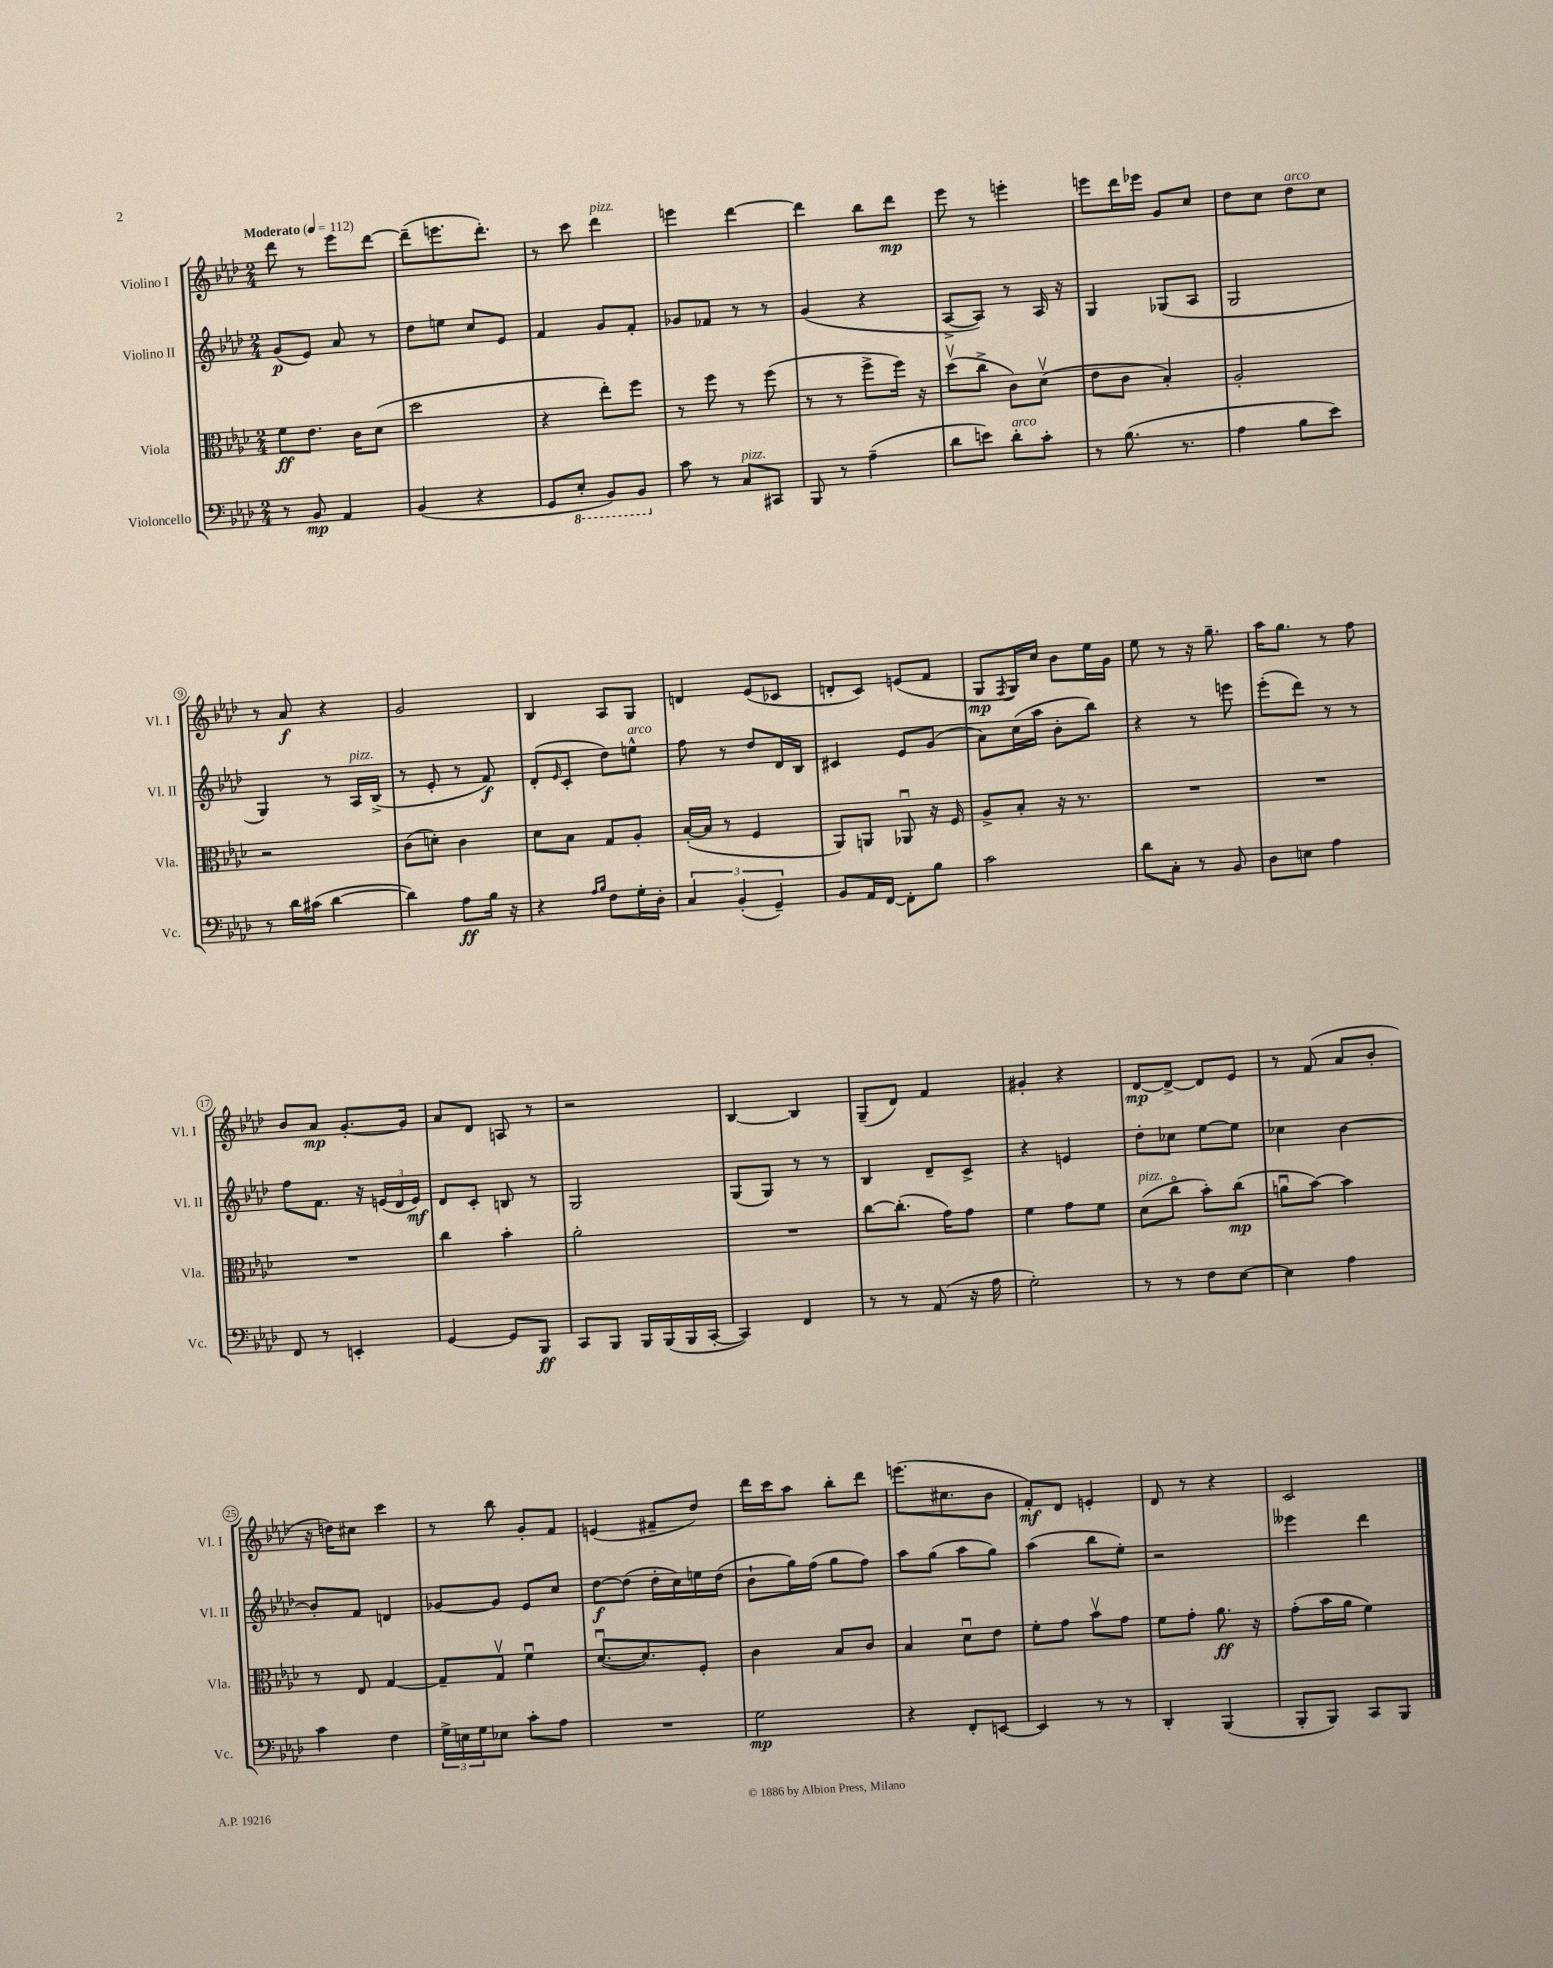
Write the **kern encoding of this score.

**kern	**kern	**kern	**kern
*staff4	*staff3	*staff2	*staff1
*clefF4	*clefC3	*clefG2	*clefG2
*k[b-e-a-d-]	*k[b-e-a-d-]	*k[b-e-a-d-]	*k[b-e-a-d-]
*M2/4	*M2/4	*M2/4	*M2/4
*MM112	*MM112	*MM112	*MM112
8r	8f\L	(8g/L	8ddd-\
8BB-/	8.e-\J	8e-/J)	8r
4AA-/	.	8a-/	8eee-\L
.	16c\LK	.	.
.	(8d-\J	8r	[8ddd-\J
=	=	=	=
(4BB-/	2dd-\	8dd-\L	(8ddd-~\]L
.	.	8ee\J	8.eee\
4r	.	8cc/L	.
.	.	.	8.ddd-'\J)
.	.	8e-/J	.
=	=	=	=
8GG/L	4r	4f/	8r
8EE-'/J	.	.	8ccc\
8BBB-/L)	8ee-'\L)	8g/L	4ddd-\
8BBB-/J	8ff\J	8f'/J	.
=	=	=	=
8c\	8r	8g-/L	4eee\
8r	8ff\	8f-/J	.
8C/L	8r	8r	[4ddd-\
8CC#/J	(8ff\	8r	.
=	=	=	=
8BBB-/	8r	(4g/	4ddd-\]
8r	8r	.	.
(4A-~\	8ff^\L	4r	8bb-\L
.	16ff\Jk)	.	8ddd-\J
.	16r	.	.
=	=	=	=
8d-\L	(8dd-v\L	[8A-^/L	8eee-\
8e\J)	8cc^\J	8A-/]J)	8r
8d-'\L	8c\L)	8r	4eee'\
8c'\J	(8d-v\J	16A-/	.
.	.	16r	.
=	=	=	=
8r	8e-\L	4G/	8eee\L
(8.B-\	8c\J	.	16ddd-\L
.	.	.	16eee-\JJ
.	4B-'/)	(8G-/L	8g/L
8.r	.	.	.
.	.	8A-/J	8cc/J
=	=	=	=
4A-\	2A-'/	2G/	8dd-\L
.	.	.	8cc\J
8B-\L	.	.	8dd-\L
8e-\J)	.	.	8cc\J
=	=	=	=
8r	2r	4G/)	8r
16d-\LL	.	.	8a-/
(16c#\JJ	.	.	.
[4d-\	.	8r	4r
.	.	16A-/LL	.
.	.	(16B-^/JJ	.
=	=	=	=
4d-\])	(8c\L	8r	2g/
.	8d'\J)	8e-'/	.
8A-\L	4c\	8r	.
16B-\Jk	.	8f/)	.
16r	.	.	.
=	=	=	=
4r	8d-\L	(8d-'/L	4B-/
.	.	16qqe-/	.
.	8B-\J	8c'/J	.
16qqA-/LL	.	.	.
16qqB-/JJ	.	.	.
8F\L	8G/L	8dd-\L)	8A-/L
16G'\L	8A-'/J	8ee^^\J	8G/J
16D-'\JJ	.	.	.
=	=	=	=
6C/	([16B-'/LL	8ff\	4d/
.	16B-/]JJ	.	.
.	8r	8r	.
(6BB-'/	.	.	.
.	4F/	8dd-/L	(8e-/L
6GG~/)	.	.	.
.	.	16d-/L	8c-/J
.	.	16B-/JJ	.
=	=	=	=
8BB-/L	8AA-/L)	4c#/	8d'/L
16AA-/L	8AA/J	.	8c/J)
[16FF/JJ	.	.	.
8FF'\]L	8AA-u/	8e-/L	(8e/L
8B-\J	16r	(8g/J	8f/J
.	16F/	.	.
=	=	=	=
2c\	8A-^/L	8a-\L)	8G/L
.	.	.	8qF/
.	8B-'/J	(16cc\L	16G/L)
.	.	16aa-\JJ	16cc/JJ
.	16r	8b-'\L	8b-\L
.	8.r	.	.
.	.	8bb-\J)	16ee-\L
.	.	.	16g\JJ
=	=	=	=
8d-\L	2r	4r	8ee-\
8C'\J	.	.	8r
8r	.	8r	16r
.	.	.	8.gg~\
8BB-/	.	8eee\	.
=	=	=	=
8D-\L	2r	(8eee-'\L	16aa-\LK
.	.	.	8.gg\J
8E\J	.	8ddd-\J)	.
4A-\	.	8r	8r
.	.	8r	8ff\
=	=	=	=
8FF/	2r	8ff\L	8b-/L
8r	.	8.f\J	8a-/J
4EE'/	.	.	[8.g'/L
.	.	16r	.
.	.	(24e/LL	.
.	.	24d-/	.
.	.	.	16g/]Jk
.	.	24e/JJ)	.
=	=	=	=
[4GG/	4cc\	8d-/L	8a-/L
.	.	8c'/J	8d-/J
8GG/]L	4b-'\	8B/	8A/
8BBB-/J	.	8r	8r
=	=	=	=
8CC/L	2a-'\	2G/	2r
8BBB-/J	.	.	.
16BBB-/LL	.	.	.
(16BBB-/	.	.	.
16BBB-/	.	.	.
[16CC'/JJ	.	.	.
=	=	=	=
4CC/])	2r	(8G/L	[4B-/
.	.	8G/J)	.
4FF/	.	8r	4B-/]
.	.	8r	.
=	=	=	=
8r	[8cc\L	4B-/	(8G~/L
8r	(8.cc'\]J	.	8d-/J)
(8AA-/	.	8d-~/L	4f/
.	16g\LK)	.	.
16r	8g\J	8c^/J	.
16A-\	.	.	.
=	=	=	=
2G'\)	4f\	4r	4g#'/
.	8g\L	4e/	4r
.	8f\J	.	.
=	=	=	=
8r	(8d-\L	8dd-'\L	[8d-/L
8r	8cco\J	8cc-\J	8d-^/_J
8F\L	8b-'\L)	[8ee-\L	8d-/]L
[8E-\J	(8cc\J	8ee-\]J	8e-/J
=	=	=	=
4E-\]	8au\L	4cc-\	8r
.	[8b-\J)	.	(8f/
4A-\	4b-\]	[4b-\	8a-/L
.	.	.	8b-'/J
=	=	=	=
4c\	8r	8b-'/]L	16r
.	.	.	16dd\LK)
.	8E-/	8f/J	8cc#\J
4F\	[4G/	4d/	4ccc\
=	=	=	=
24G^\LL	8G~/]L	[8g-/L	8r
24E\	.	.	.
24G\J	.	.	.
8E-\J	8Gv/J	8g-/]J	8bb-\
8c'\L	4fu\	8e-/L	8g'/L
8A-\J	.	8cc/J	8f/J
=	=	=	=
2r	([8.d-u/L	[8dd-\L	(4e/
.	.	(8dd-\]J	.
.	8.d-/])	.	.
.	.	16dd-'\LL	8f#~/L
.	.	16cc\)	.
.	8F'/J	16ee\	8dd-/J)
.	.	(16dd-\JJ	.
=	=	=	=
2G\	4c\	8b-`\L	16ddd-\LL
.	.	.	16ccc\J
.	.	16gg\L)	8aa-\J
.	.	(16ff\JJ	.
.	8B-/L	8gg\L	8bb-'\L
.	8c/J	8ff\J)	8ddd-\J
=	=	=	=
4r	4B-/	8aa-\L	(8.eee\L
.	.	(8gg\J	.
.	.	.	8.cc#\
8FF'/L	8d-u\L	8aa-\L	.
[8EE/J	8e-\J	8gg\J)	8b-\J
=	=	=	=
4EE/]	8f'\L	(4aa-\	8f'/L)
.	8g\J	.	8d-/J
8r	8b-v\L	8bb-\L	4e'/
8r	8g\J	8ee-'\J)	.
=	=	=	=
4DD-'/	8f\L	2r	8d-/
.	8g'\J	.	8r
(4BBB-/	8.a-\	.	4r
.	16r	.	.
=	=	=	=
8BBB-'/L	(8g'\L	4eee--\	2c/
8BBB-/J)	16b-\L	.	.
.	16a-\JJ	.	.
8CC/L	4f\)	4ddd-\	.
8BBB-/J	.	.	.
==	==	==	==
*-	*-	*-	*-
